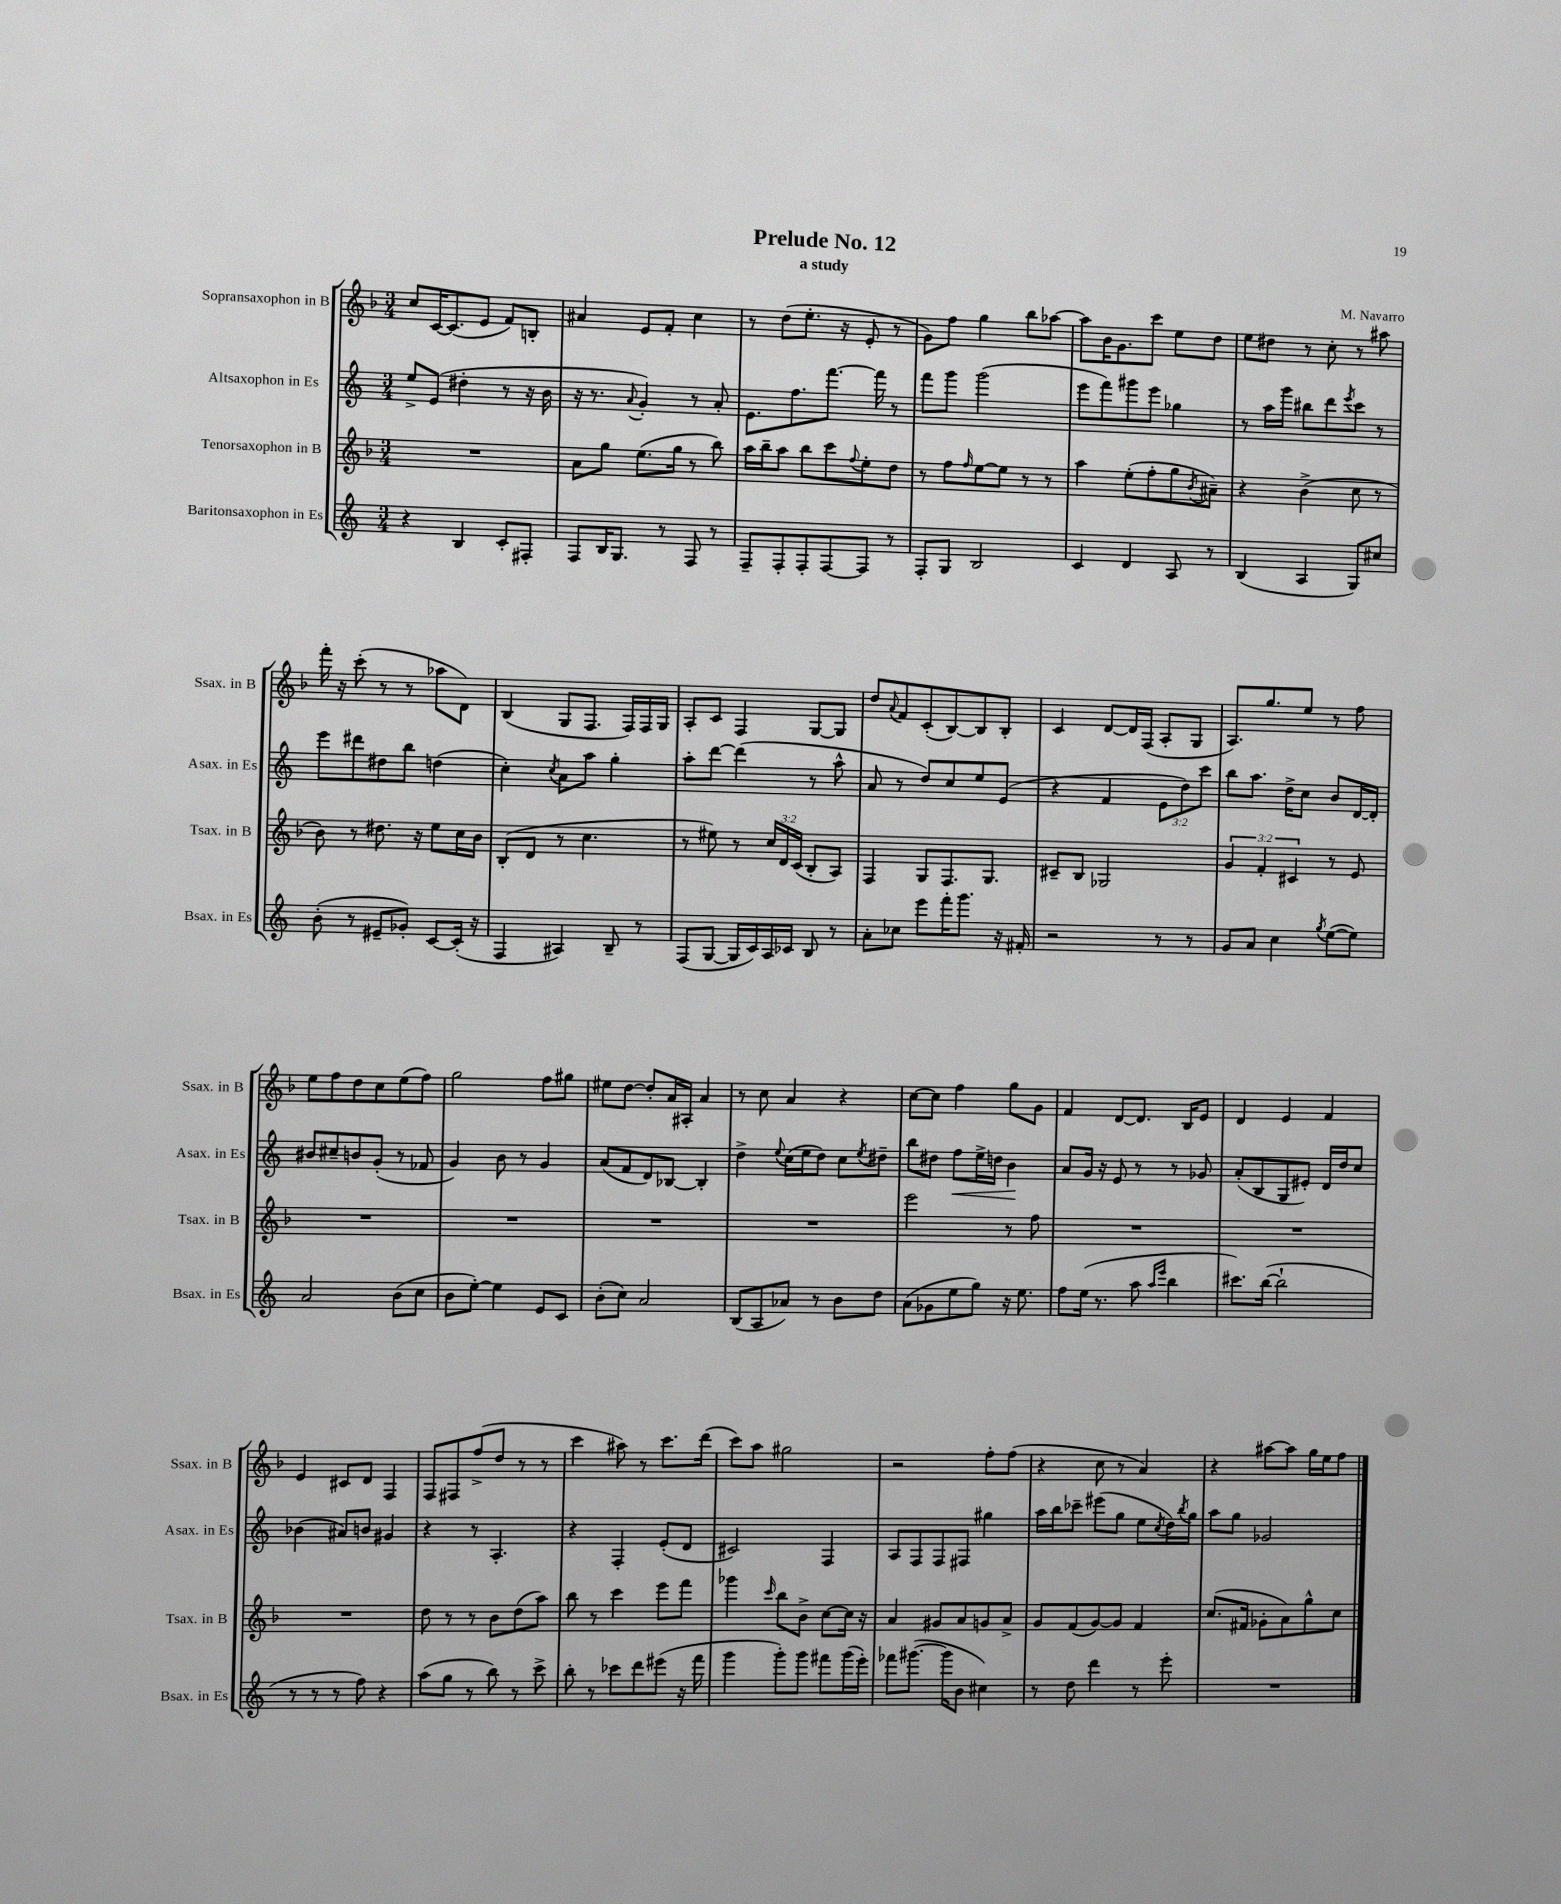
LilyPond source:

\header { title = "Prelude No. 12" composer = "M. Navarro" subtitle = "a study" }
<<
\new StaffGroup <<
\new Staff = "s0" \with { instrumentName = "Sopransaxophon in B" shortInstrumentName = "Ssax. in B" } {
    \clef treble \key f \major \numericTimeSignature \time 3/4
    c''8 c'16~ c'8.( e'8 f'8) b8-. |
    ais'4 e'8 f'8-. c''4 |
    r8 d''8( e''8.-. r16 e'8-. r8 |
    g'8) f''8 g''4 bes''8 aes''8~ |
    aes''8 bes'16 g'8. c'''8 e''8 d''8 |
    e''8 dis''8 r8 c''8-. r8 ais''8 |
    f'''16-. r16 c'''8-.( r8 r8 aes''8 d'8) |
    bes4( g8 f8. f16) f16 g16 |
    a8-. c'8 f4 g8~ g8 |
    d''8 \appoggiatura { a'8 } f'8 c'8-.( bes8~) bes8 bes8-. |
    c'4 d'8~ d'16 f16( a8-. g8 |
    a8.) g''8. e''8 r8 f''8 |
    e''8 f''8 d''8 c''8 e''8( f''8) |
    g''2 f''8 gis''8 |
    eis''8 d''8~ d''8-. a'16 ais16-. a'4 |
    r8 c''8 a'4 r4 |
    c''8~ c''8 f''4 g''8 g'8 |
    f'4 d'8~ d'8. bes16 e'8 |
    d'4 e'4 f'4 |
    e'4 cis'8 d'8 f4 |
    f8 fis8 f''8->( d''8 r8 r8 |
    c'''4 ais''8) r8 c'''8. d'''16( |
    c'''8) a''8 gis''2 |
    r2 f''8-. f''8( |
    r4 c''8 r8 a'4) |
    r4 ais''8~ ais''8 g''16 e''16 f''8 \bar "|." |
}
\new Staff = "s1" \with { instrumentName = "Altsaxophon in Es" shortInstrumentName = "Asax. in Es" } {
    \clef treble \key c \major \numericTimeSignature \time 3/4 \override Staff.TupletNumber.text = #tuplet-number::calc-fraction-text
    e''8-> e'8( dis''4-. r8 r16 b'16 |
    r16 r8. \appoggiatura { a'8 } g'4-.) r8 a'8-. |
    e'8. f''8. f'''8.~ f'''16 r8 |
    f'''8 g'''8 g'''2( |
    e'''8 f'''8) gis'''8 e'''8 ges''4 |
    r8 a''16 g'''16 bis''8 d'''8 \acciaccatura { e'''8 } c'''8 r8 |
    e'''8 dis'''8 dis''8 b''8 d''4( |
    c''4-.) \acciaccatura { c''8 } a'8 a''8 g''4-. |
    a''8-. d'''8~ d'''4( r8 a''8-^ |
    a'8 r8 d''8) c''8 e''8 e'8( |
    r4 f'4 \tuplet 3/2 { e'8 d''8) c'''8 } |
    b''8 a''8. d''16-> c''8 b'8 d'16~ d'16-. |
    bis'8 cis''8-- b'8 g'8-.( r8 fes'8 |
    g'4) b'8 r8 g'4 |
    a'8( f'8 d'8) bes8~ bes4-. |
    d''4-> \appoggiatura { e''8 } c''16( e''16 d''8) c''8 \acciaccatura { e''8 } dis''8-- |
    b''8 dis''8 f''8\< e''16-> d''16 b'4\! |
    a'8 g'16 r16 e'8 r8 r8 ges'8 |
    a'8-.( b8 g8 eis'8-.) d'16 d''16 c''8 |
    bes'4( ais'8) b'8 gis'4 |
    r4 r8 a4.-. |
    r4 f4-. e'8-.( d'8 |
    cis'2) f4 |
    a8 f8 f8 fis8 gis''4 |
    a''16 b''16 ces'''8-- eis'''8( g''8 e''8 \acciaccatura { c''8 } d''16) \acciaccatura { b''8 } g''16 |
    a''8 g''8 ges'2 \bar "|." |
}
\new Staff = "s2" \with { instrumentName = "Tenorsaxophon in B" shortInstrumentName = "Tsax. in B" } {
    \clef treble \key f \major \numericTimeSignature \time 3/4 \override Staff.TupletNumber.text = #tuplet-number::calc-fraction-text
    R2. |
    a'8 g''8 e''8.( g''16 r8 bes''8) |
    a''16 bes''16-- a''8 bes''8 c'''8 \appoggiatura { f''8 } e''8-. d''8 |
    r8 f''8 \grace { f''16 } e''8~ e''8 r8 r8 |
    a''4 e''8-.( f''8-. g''8 \acciaccatura { bes'8 } ais'8--) |
    r4 bes'4->( c''8 r8 |
    bes'8) r8 dis''8. r16 e''8 c''16 bes'16 |
    bes8-.( d'8 r8 c''4. |
    r8 eis''8) r8 \tuplet 3/2 { c''16 d'16 c'16( } bes8-. a8) |
    f4 g8 f8. g8. |
    cis'8-- bes8 ges2 |
    \tuplet 3/2 { g'4 f'4-. cis'4 } r8 e'8 |
    R2. |
    R2. |
    R2. |
    R2. |
    e'''2 r8 f''8 |
    R2. |
    R2. |
    R2. |
    d''8 r8 r8 bes'8 d''8( a''8) |
    bes''8 r8 c'''4 e'''8 f'''8 |
    ges'''4 \grace { c'''16 } bes''8 bes'8-> c''8~ c''16 r16 |
    a'4 gis'8 a'8 g'8 a'8-> |
    g'8 f'8( g'8~) g'8 f'4 |
    c''8.( fis'16 ges'8-. a'8) g''8-^ c''8 \bar "|." |
}
\new Staff = "s3" \with { instrumentName = "Baritonsaxophon in Es" shortInstrumentName = "Bsax. in Es" } {
    \clef treble \key c \major \numericTimeSignature \time 3/4
    r4 b4 c'8-. fis8-. |
    f8 b16 g8. r8 f8 r8 |
    f8-- f8-. f8-. f8~ f8 r8 |
    f8-. g8 b2 |
    c'4 d'4 a8 r8 |
    b4( a4 g8) cis''8 |
    b'8-.( r8 eis'8-- ges'8-.) c'8~ c'16-.( r16 |
    f4 ais4) b8-- r8 |
    f8( g8~ g16 c'16) a16 ces'16 b8 r8 |
    a'8-. ces''8 e'''8 f'''16-. g'''8. r16 fis'16-. |
    r2 r8 r8 |
    g'8 a'8 c''4 \acciaccatura { g''8 } e''8~( e''8) |
    a'2 b'8( c''8 |
    b'8 e''8~-.) e''4 e'8 c'8 |
    b'8-.( c''8) a'2 |
    b8( a8 aes'8) r8 b'8 d''8 |
    a'8( ges'8 e''8 g''8) r16 e''8. |
    f''8 e''16( r8. a''8 \grace { a''16 e'''16 } b''4 |
    cis'''8.) b''16~( b''2-! |
    r8 r8 r8 f''8) r4 |
    a''8( g''8 r8 b''8) r8 c'''8-> |
    b''8-. r8 ces'''8 d'''8 eis'''8( r16 f'''16 |
    g'''4 g'''8-.) g'''8 fis'''8 g'''16( e'''16-.) |
    fes'''8 gis'''8.~( gis'''16 b'8 cis''4) |
    r8 d''8 d'''4 r8 e'''8-. |
    R2. \bar "|." |
}
>>
>>
\layout { \context { \Score \remove "Bar_number_engraver" } }
